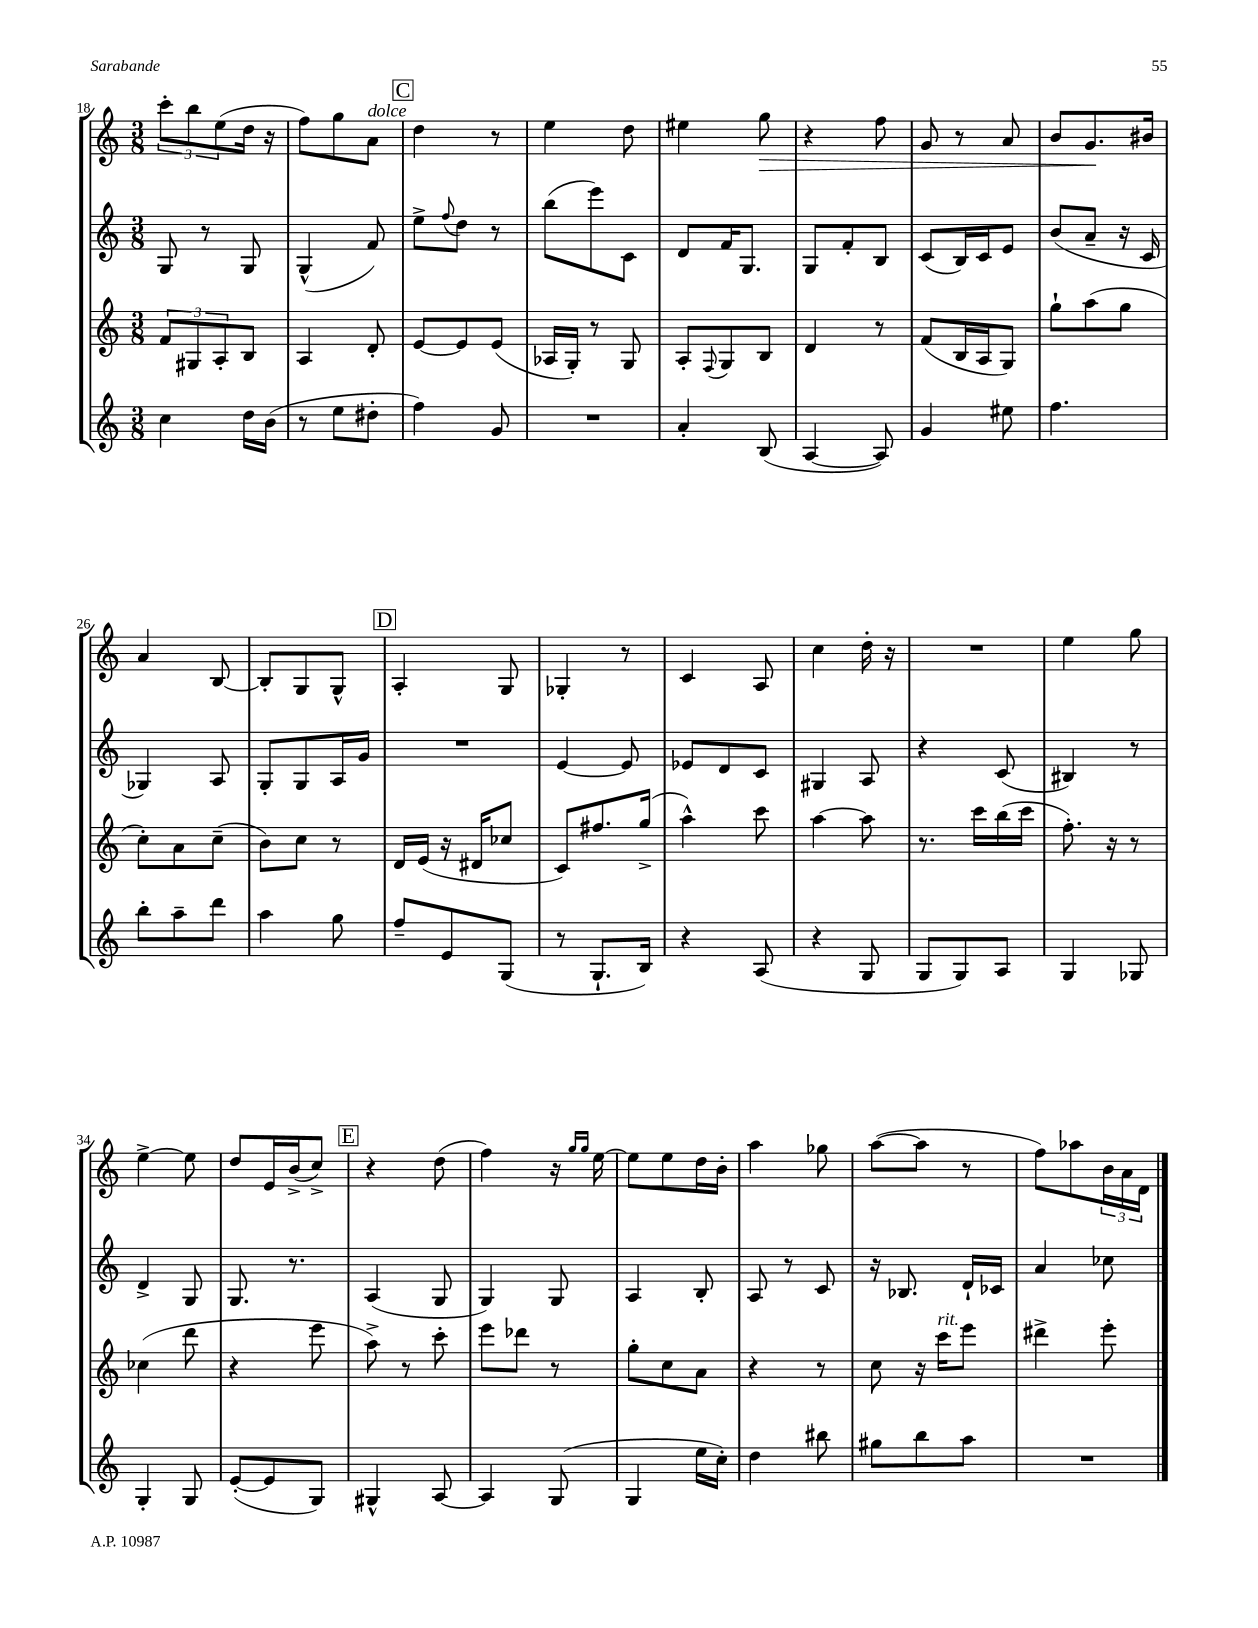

**kern	**kern	**kern	**kern
*staff4	*staff3	*staff2	*staff1
*clefG2	*clefG2	*clefG2	*clefG2
*k[]	*k[]	*k[]	*k[]
*M3/8	*M3/8	*M3/8	*M3/8
4cc\	12f/L	8G/	12ccc'\L
.	12G#/	.	12bb\
.	.	8r	.
.	12A'/	.	(12ee\
16dd\LL	8B/J	8G/	16dd\Jk
(16b\JJ	.	.	16r
=	=	=	=
8r	4A/	(4G^^/	8ff\L)
8ee\L	.	.	8gg\
8dd#'\J	8d'/	8f/)	8a\J
=	=	=	=
4ff\)	[8e/L	8ee^\L	4dd\
.	.	8qqff/	.
.	8e/]	8dd\J	.
8g/	(8e/J	8r	8r
=	=	=	=
4.r	16A-/LL	(8bb\L	4ee\
.	16G'/JJ)	.	.
.	8r	8eee\)	.
.	8G/	8c\J	8dd\
=	=	=	=
4a'/	8A'/L	8d/L	4ee#\
.	8qqF/	.	.
.	8G/	16f/K	.
.	.	8.G/J	.
(8B/	8B/J	.	8gg\
=	=	=	=
[4A/	4d/	8G/L	4r
.	.	8f'/	.
8A/])	8r	8B/J	8ff\
=	=	=	=
4g/	(8f/L	(8c/L	8g/
.	16B/L	16B/L)	8r
.	16A/J	16c/J	.
8ee#\	8G/J)	8e/J	8a/
=	=	=	=
4.ff\	8gg`\L	(8b/L	8b/L
.	(8aa\	8a~/J	8.g/
.	8gg\J	16r	.
.	.	16c/	16b#/Jk
=	=	=	=
8bb'\L	8cc'\L)	4G-/)	4a/
8aa~\	8a\	.	.
8ddd\J	(8cc~\J	8A/	[8B/
=	=	=	=
4aa\	8b\L)	8G'/L	8B'/]L
.	8cc\J	8G/	8G/
8gg\	8r	16A/L	8G^^/J
.	.	16g/JJ	.
=	=	=	=
8ff~/L	16d/LL	4.r	4A'/
.	(16e/JJ	.	.
8e/	16r	.	.
.	16d#/LK	.	.
(8G/J	8cc-/J	.	8G/
=	=	=	=
8r	8c/L)	[4e/	4G-'/
8.G`/L	8.ff#/	.	.
.	.	8e/]	8r
16B/Jk)	(16gg^/Jk	.	.
=	=	=	=
4r	4aa^^\)	8e-/L	4c/
.	.	8d/	.
(8A/	8ccc\	8c/J	8A/
=	=	=	=
4r	[4aa\	4G#/	4cc\
8G/	8aa\]	8A/	16dd'\
.	.	.	16r
=	=	=	=
8G/L	8.r	4r	4.r
8G/)	.	.	.
.	16ccc\LL	.	.
8A/J	(16bb\	(8c/	.
.	16ccc\JJ	.	.
=	=	=	=
4G/	8.ff'\)	4B#/)	4ee\
.	16r	.	.
8G-/	8r	8r	8gg\
=	=	=	=
4G'/	(4cc-\	4d^/	[4ee^\
8G/	8ddd\	8G/	8ee\]
=	=	=	=
([8e'/L	4r	8.G/	8dd/L
8e/]	.	.	16e/L
.	.	8.r	(16b^/J
8G/J)	8eee\	.	8cc^/J)
=	=	=	=
4G#^^/	8aa^\)	(4A/	4r
.	8r	.	.
[8A/	8ccc'\	8G/	(8dd\
=	=	=	=
4A/]	8eee\L	4G/)	4ff\)
.	8ddd-\J	.	.
(8G/	8r	8G/	16r
.	.	.	16qqgg/LL
.	.	.	16qqgg/JJ
.	.	.	[16ee\
=	=	=	=
4G/	8gg'\L	4A/	8ee\]L
.	8cc\	.	8ee\
16ee\LL	8a\J	8B'/	16dd\L
16cc'\JJ)	.	.	16b'\JJ
=	=	=	=
4dd\	4r	8A/	4aa\
.	.	8r	.
8bb#\	8r	8c/	8gg-\
=	=	=	=
8gg#\L	8cc\	16r	([8aa\L
.	.	8.B-/	.
8bb\	16r	.	8aa\]J
.	16ccc\LK	.	.
8aa\J	8eee\J	16d`/LL	8r
.	.	16c-/JJ	.
=	=	=	=
4.r	4ddd#^\	4a/	8ff\L)
.	.	.	8aa-\
.	8eee'\	8cc-\	24b\L
.	.	.	24a\
.	.	.	24d\JJ
==	==	==	==
*-	*-	*-	*-
